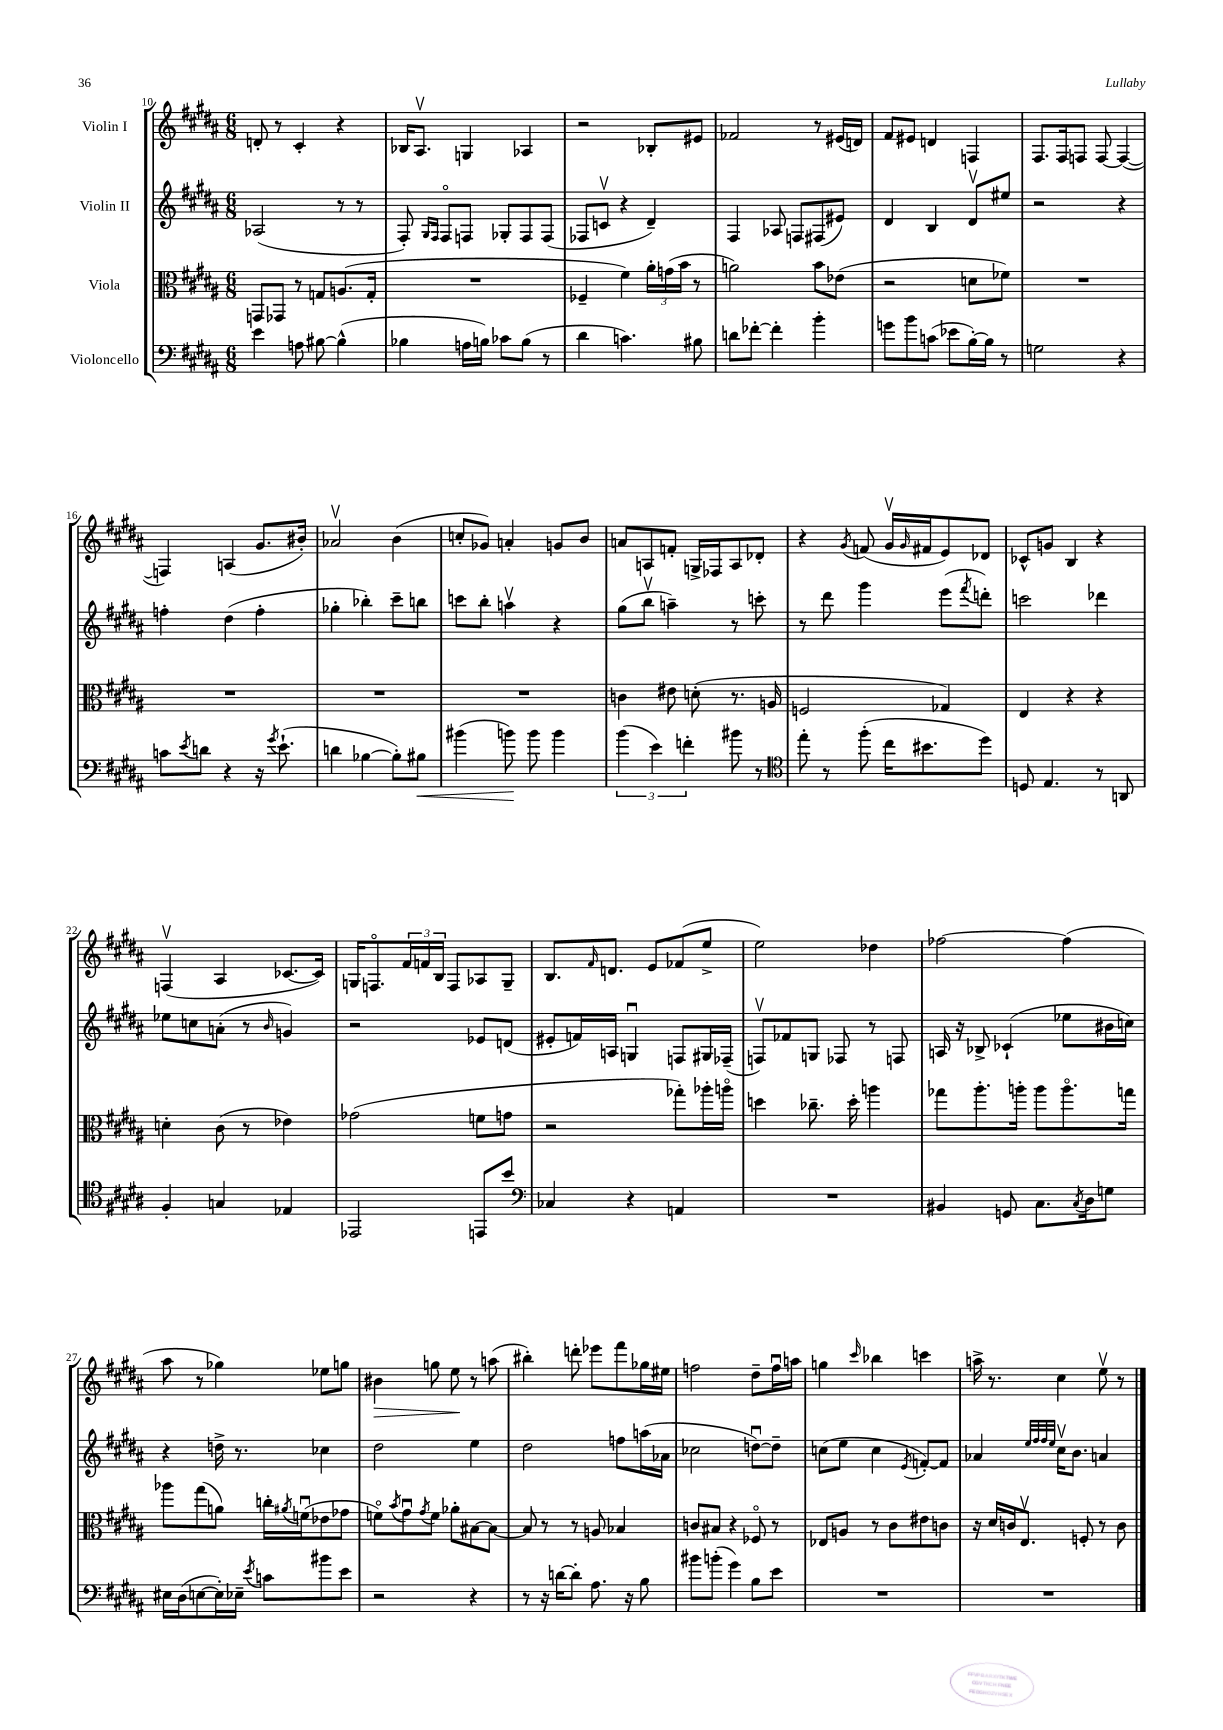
<<
\new StaffGroup <<
\new Staff = "s0" \with { instrumentName = "Violin I" } {
    \clef treble \key b \major \numericTimeSignature \time 6/8
    d'8-. r8 cis'4-. r4 |
    bes16 ais8.\upbow g4 aes4 |
    r2 bes8-. eis'8 |
    fes'2 r8 eis'16( d'16) |
    fis'8 eis'8 d'4 f4 |
    fis8. fis16 f8 f8~ f4~( |
    f4) a4( gis'8. bis'16-.) |
    aes'2\upbow b'4( |
    c''8-. ges'8) a'4-. g'8 b'8 |
    a'8 a8 f'8-. g16-> fes16 a8 des'8-. |
    r4 \acciaccatura { gis'8 } f'8( gis'16\upbow \grace { gis'16 } fis'16 e'8) des'8 |
    ces'8-^ g'8 b4 r4 |
    f4\upbow( ais4 ces'8.~ ces'16) |
    g16 f8.\flageolet \tuplet 3/2 { fis'16 f'16 b16 } f8 aes8 g8-- |
    b8. \grace { fis'16 } d'8. e'8 fes'8( e''8-> |
    e''2) des''4 |
    fes''2~ fes''4( |
    ais''8 r8 ges''4) ees''8 g''8 |
    bis'4\> g''8 e''8\! r8 a''8( |
    bis''4-.) d'''8-. ees'''8 fis'''8 ges''16 eis''16 |
    f''2 dis''8-- f''16\downbow a''16 |
    g''4 \grace { cis'''16 } bes''4 c'''4 |
    a''16-> r8. cis''4 e''8\upbow r8 \bar "|." |
}
\new Staff = "s1" \with { instrumentName = "Violin II" } {
    \clef treble \key b \major \numericTimeSignature \time 6/8
    aes2( r8 r8 |
    fis8-.) \grace { gis16 fis16 } fis8\flageolet f8 ges8-. f8 f8( |
    fes8 c'8\upbow r4 dis'4--) |
    fis4 aes8 f8 fis8( eis'8) |
    dis'4 b4 dis'8\upbow eis''8 |
    r2 r4 |
    f''4-. dis''4( f''4-. |
    ges''4-. bes''4-.) cis'''8-- b''8 |
    c'''8 b''8-. a''4\upbow r4 |
    gis''8( b''8\upbow a''4--) r8 c'''8-. |
    r8 dis'''8 gis'''4 e'''8( \acciaccatura { fis'''8 } d'''8-.) |
    c'''2 des'''4 |
    ees''8 c''8 a'8-.( r8 \grace { b'16 } g'4) |
    r2 ees'8 d'8( |
    eis'8-. f'16) a16 g4\downbow f8 gis16 fes16--( |
    f8\upbow) fes'8 g8 fes8 r8 f8 |
    a16 r16 bes8-> ces'4-!( ees''8 bis'16 c''16) |
    r4 d''16-> r8. ces''4 |
    dis''2 e''4 |
    dis''2 f''8 a''16( aes'16 |
    ces''2 d''8~\downbow) d''8-- |
    c''8( e''8 c''4 \acciaccatura { e'8 } f'8~-.) f'8 |
    aes'4 \grace { e''32 fis''32 fis''32 e''32 } cis''16\upbow b'8. a'4 \bar "|." |
}
\new Staff = "s2" \with { instrumentName = "Viola" } {
    \clef alto \key b \major \numericTimeSignature \time 6/8
    g,8 ges,8 r8 g8 a8.( g16-. |
    R2. |
    fes4-- fis'4) \tuplet 3/2 { ais'16-. g'16( b'16 } r8 |
    a'2) b'8 ees'8( |
    r2 d'8 fes'8) |
    R2. |
    R2. |
    R2. |
    R2. |
    c'4 eis'8 d'8-.( r8. a16 |
    f2 ges4) |
    e4 r4 r4 |
    d'4-. cis'8( r8 ees'4) |
    ges'2( f'8 g'8 |
    r2 ges''8-.) aes''16-. a''16\flageolet |
    d''4 ces''8.-- d''16-. a''4 |
    ges''8 ais''8.-. a''16-. a''8 a''8.\flageolet g''16 |
    aes''8 gis''8( a'8) c''16-. \acciaccatura { ais'8 } f'16\downbow( ees'8 ges'8 |
    f'8\flageolet) \acciaccatura { b'8 } gis'8\downbow \acciaccatura { gis'8 } f'8 aes'8-. bis8~ bis8~ |
    bis8 r8 r8 a8 bes4 |
    c'8 bis8 r4 fes8\flageolet r8 |
    ees8 a8 r8 cis'8 eis'8 c'8 |
    r16 dis'16 c'16 e8.\upbow f8-. r8 c'8 \bar "|." |
}
\new Staff = "s3" \with { instrumentName = "Violoncello" } {
    \clef bass \key b \major \numericTimeSignature \time 6/8
    e'4 a8 bis8~ bis4-^( |
    bes4 a16 b16) ces'8 b8( r8 |
    dis'4 c'4.) bis8 |
    d'8 fes'8~-. fes'4-. b'4-. |
    g'8 b'8 c'8( ees'8 b16~-.) b16 r8 |
    g2 r4 |
    c'8 \acciaccatura { e'8 } d'8 r4 r16 \acciaccatura { gis'8 } e'8.-!( |
    d'4 bes4~ bes8-.) bis8\< |
    bis'4( b'8\!) b'8 b'4 |
    \tuplet 3/2 { b'4( e'4) f'4-. } bis'8 r8 |
    \clef tenor e''8-. r8 fis''8-.( cis''16 bis'8. dis''8) |
    d8 e4. r8 a,8 |
    fis4-. g4 ees4 |
    ees,2 e,8 b'8 |
    \clef bass ces4 r4 a,4 |
    R2. |
    bis,4 g,8 cis8. \acciaccatura { cis8 } dis16 g8 |
    eis16 dis16( e8~ e16-.) ees16-- \acciaccatura { e'8 } c'8 bis'8 e'8 |
    r2 r4 |
    r8 r16 d'16~ d'8-. ais8. r16 b8 |
    bis'8 b'8-.( gis'4) b8 e'8 |
    R2. |
    R2. \bar "|." |
}
>>
>>
\layout { \context { \Score currentBarNumber = #10 } }
